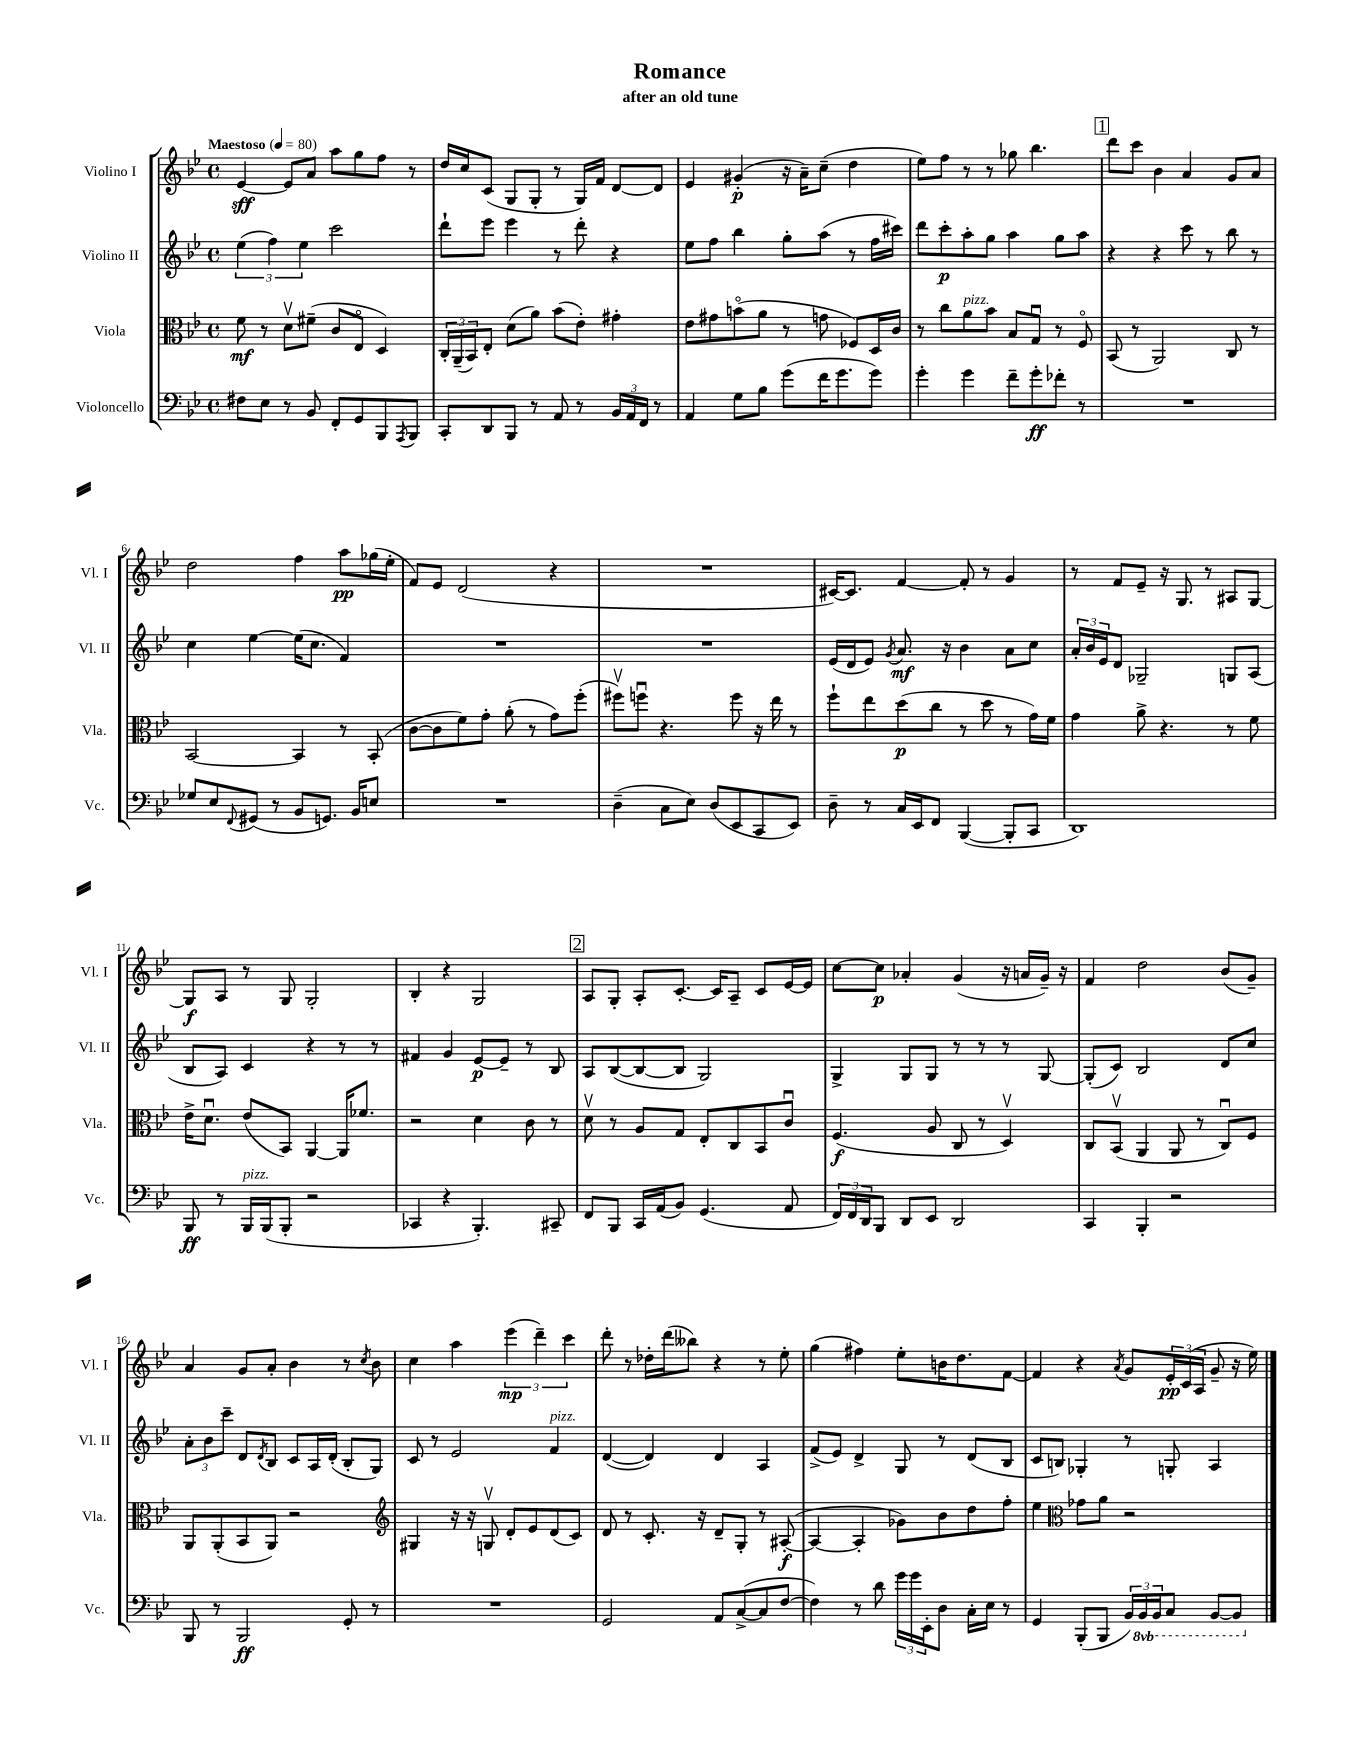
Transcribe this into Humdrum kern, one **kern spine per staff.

**kern	**kern	**kern	**kern
*staff4	*staff3	*staff2	*staff1
*clefF4	*clefC3	*clefG2	*clefG2
*k[b-e-]	*k[b-e-]	*k[b-e-]	*k[b-e-]
*M4/4	*M4/4	*M4/4	*M4/4
*met(c)	*met(c)	*met(c)	*met(c)
*MM80	*MM80	*MM80	*MM80
8F#\L	8f\	(6ee-\	[4e-/
8E-\J	8r	.	.
.	.	6ff\)	.
8r	8dv\L	.	8e-/]L
.	.	6ee-\	.
8BB-/	(8f#~\J	.	8a/J
8FF'/L	8c/L	2ccc\	8aa\L
8GG/	8E-o/J	.	8gg\
8BBB-/	4D/)	.	8ff\J
8qAAA/	.	.	.
8BBB-/J	.	.	8r
=	=	=	=
8CC'/L	24C'/LL	8ddd`\L	16dd/LL
.	(24AA~/	.	.
.	.	.	16cc/J
.	24BB-/J)	.	.
8DD/	8E-'/J	8eee-\J	(8c/J
8BBB-/J	(8d\L	4eee-\	8G/L
8r	8a\J)	.	8G'/J
8AA/	(8b-\L	8r	8r
8r	8e-'\J)	8ddd'\	16G/LL)
.	.	.	16f/JJ
24BB-/LL	4g#'\	4r	[8d/L
24AA/	.	.	.
24FF/JJ	.	.	.
8r	.	.	8d/]J
=	=	=	=
4AA/	8e-\L	8ee-\L	4e-/
.	8g#\	8ff\J	.
8G\L	(8bo\	4bb-\	(4g#'/
8B-\J	8a\J	.	.
(8g\L	8r	8gg'\L	16r
.	.	.	16a~\LK)
16f\K	8g\	(8aa\J	(8cc~\J
8.g\	.	.	.
.	8F-/L)	8r	4dd\
8g\J)	16D/L	16ff\LL	.
.	16c/JJ	16ccc#\JJ)	.
=	=	=	=
4g'\	8r	8ddd\L	8ee-\L)
.	8cc\L	8ccc'\	8ff\J
4g\	8a\	8aa'\	8r
.	8b-\J	8gg\J	8r
8f~\L	8B-/L	4aa\	8gg-\
8g'\	8Gu/J	.	4.bb-\
8f-'\J	8r	8gg\L	.
8r	8Fo/	8aa\J	.
=	=	=	=
1r	(8BB-/	4r	8ddd\L
.	8r	.	8ccc\J
.	2AA/)	4r	4b-\
.	.	8ccc\	4a/
.	.	8r	.
.	8C/	8bb-\	8g/L
.	8r	8r	8a/J
=	=	=	=
8G-/L	[2BB-/	4cc\	2dd\
8E-/	.	.	.
8qqFF/	.	.	.
(8GG#/J	.	[4ee-\	.
8r	.	.	.
8BB-/L	4BB-/]	(16ee-\]LK	4ff\
.	.	8.cc\J	.
8.GG/J)	.	.	.
.	8r	4f/)	8aa\L
16BB-/LK	.	.	.
8E/J	(8BB-'/	.	(16gg-\L
.	.	.	16ee-'\JJ
=	=	=	=
1r	[8c\L	1r	8f/L)
.	8c\]	.	8e-/J
.	8f\)	.	(2d/
.	8g'\J	.	.
.	(8a'\	.	.
.	8r	.	.
.	8g\L)	.	4r
.	(8ff'\J	.	.
=	=	=	=
(4D~\	8ff#v\L)	1r	1r
.	8ffu\J	.	.
8C\L	4.r	.	.
8E-\J)	.	.	.
(8D/L	.	.	.
8EE-/	8ff\	.	.
8CC/	16r	.	.
.	16ee-\	.	.
8EE-/J)	8r	.	.
=	=	=	=
8D~\	8ff`\L	(16e-/LL	[16c#/LK)
.	.	16d/J	8.c#/]J
8r	8ee-\	8e-/J)	.
.	.	8qg/	.
16C/LL	(8dd\	8.a/	[4f/
16EE-/J	.	.	.
8FF/J	8cc\J	.	.
.	.	16r	.
([4BBB-/	8r	4b-\	8f'/]
.	8dd\	.	8r
8BBB-'/]L	8r	8a\L	4g/
8CC/J	16g\LL)	8cc\J	.
.	16f\JJ	.	.
=	=	=	=
1DD)	4g\	24a'/LL	8r
.	.	24b-/	.
.	.	24e-/J	.
.	.	8d/J	8f/L
.	8a^\	2G-~/	8e-~/J
.	4.r	.	16r
.	.	.	8.G/
.	.	.	8r
.	8r	8G/L	8A#/L
.	8f\	(8A/J	[8G/J
=	=	=	=
8BBB-/	16e-^\LK	8B-/L	8G/]L
.	8.du\J	.	.
8r	.	8A/J)	8A/J
16BBB-/LL	(8e-/L	4c/	8r
(16BBB-/J	.	.	.
8BBB-'/J	8BB-/J)	.	8G/
2r	[4AA/	4r	2G'/
.	16AA/]LK	8r	.
.	8.f-/J	.	.
.	.	8r	.
=	=	=	=
4CC-/	2r	4f#/	4B-'/
4r	.	4g/	4r
4.BBB-'/)	4d\	[8e-/L	2G/
.	.	8e-~/]J	.
.	8c\	8r	.
8CC#~/	8r	8B-/	.
=	=	=	=
8FF/L	8dv\	8A/L	8A/L
8BBB-/J	8r	([8B-/	8G'/J
16CC/LL	8A/L	8B-/_	8A'/L
(16AA/J	.	.	.
8BB-/J)	8G/J	8B-/]J	[8.c'/J
(4.GG/	8E-'/L	2G/)	.
.	.	.	16c/]LK
.	8C/	.	8A~/J
.	8BB-/	.	8c/L
8AA/	8cu/J	.	[16e-/L
.	.	.	16e-/]JJ
=	=	=	=
24FF/LL)	(4.F/	4G^/	[8cc\L
24FF/	.	.	.
24DD/J	.	.	.
8BBB-/J	.	.	8cc\]J
8DD/L	.	8G/L	4a-'/
8EE-/J	8A/	8G/J	.
2DD/	8C/	8r	(4g/
.	8r	8r	.
.	4Dv/)	8r	16r
.	.	.	16a/LL
.	.	[8G/	16g~/JJ)
.	.	.	16r
=	=	=	=
4CC/	8C/L	(8G'/]L	4f/
.	(8BB-v/J	8c/J)	.
4BBB-'/	4AA/	2B-/	2dd\
2r	8AA/	.	.
.	8r	.	.
.	8Cu/L)	8d/L	(8b-/L
.	8F/J	8cc/J	8g~/J)
=	=	=	=
8BBB-/	8AA/L	12a'\L	4a/
.	.	12b-\	.
8r	(8AA'/	.	.
.	.	12ccc~\J	.
2BBB-/	8BB-/	8d/L	8g/L
.	.	8qd/	.
.	8AA/J)	8B-/J	8a'/J
.	2r	8c/L	4b-\
.	.	16A/L	.
.	.	(16d'/JJ	.
8GG'/	.	8B-'/L	8r
.	.	.	8qcc/
8r	.	8G/J)	8b-\
=	=	=	=
*	*clefG2	*	*
1r	4G#/	8c/	4cc\
.	.	8r	.
.	16r	2e-/	4aa\
.	16r	.	.
.	8Gv/	.	.
.	8d'/L	.	(6eee-\
.	8e-/	.	.
.	.	.	6ddd~\)
.	(8d/	4f/	.
.	.	.	6ccc\
.	8c/J)	.	.
=	=	=	=
2GG/	8d/	([4d/	8ddd'\
.	8r	.	8r
.	8.c'/	4d/])	16dd-'\LL
.	.	.	(16ddd\J
.	.	.	8bb--\J)
.	16r	.	.
8AA/L	8d~/L	4d/	4r
([8C^/	8G'/J	.	.
8C/]	8r	4A/	8r
[8F/J	([8A#'/	.	8ee-'\
=	=	=	=
4F\])	4A#/_	(8f^/L	(4gg\
.	.	8e-/J)	.
8r	4A#'/]	4d^/	4ff#\)
8d\	.	.	.
24g\LL	8g-\L)	8G/	8ee-'\L
24g\	.	.	.
24EE-'\J	.	.	.
8D\J	8b-\	8r	16b\K
.	.	.	8.dd\
16C'\LL	8dd\	(8d/L	.
16E-\JJ	.	.	.
8r	8ff'\J	8B-/J	[8f\J
=	=	=	=
4GG/	4ee-\	8c/L	4f/]
.	.	8B/J)	.
*	*clefC3	*	*
(8BBB-'/L	8g-\L	4G-'/	4r
8BBB-/J	8a\J	.	.
.	.	.	8qa/
24BB-/LL)	2r	8r	8g/L
24BBB-/	.	.	.
24BBB-/J	.	.	.
8CC/J	.	8G'/	24e-'/L
.	.	.	(24c/
.	.	.	24A/JJ
[8BBB-/L	.	4A/	8g~/
8BBB-/]J	.	.	16r
.	.	.	16ee-\)
==	==	==	==
*-	*-	*-	*-
